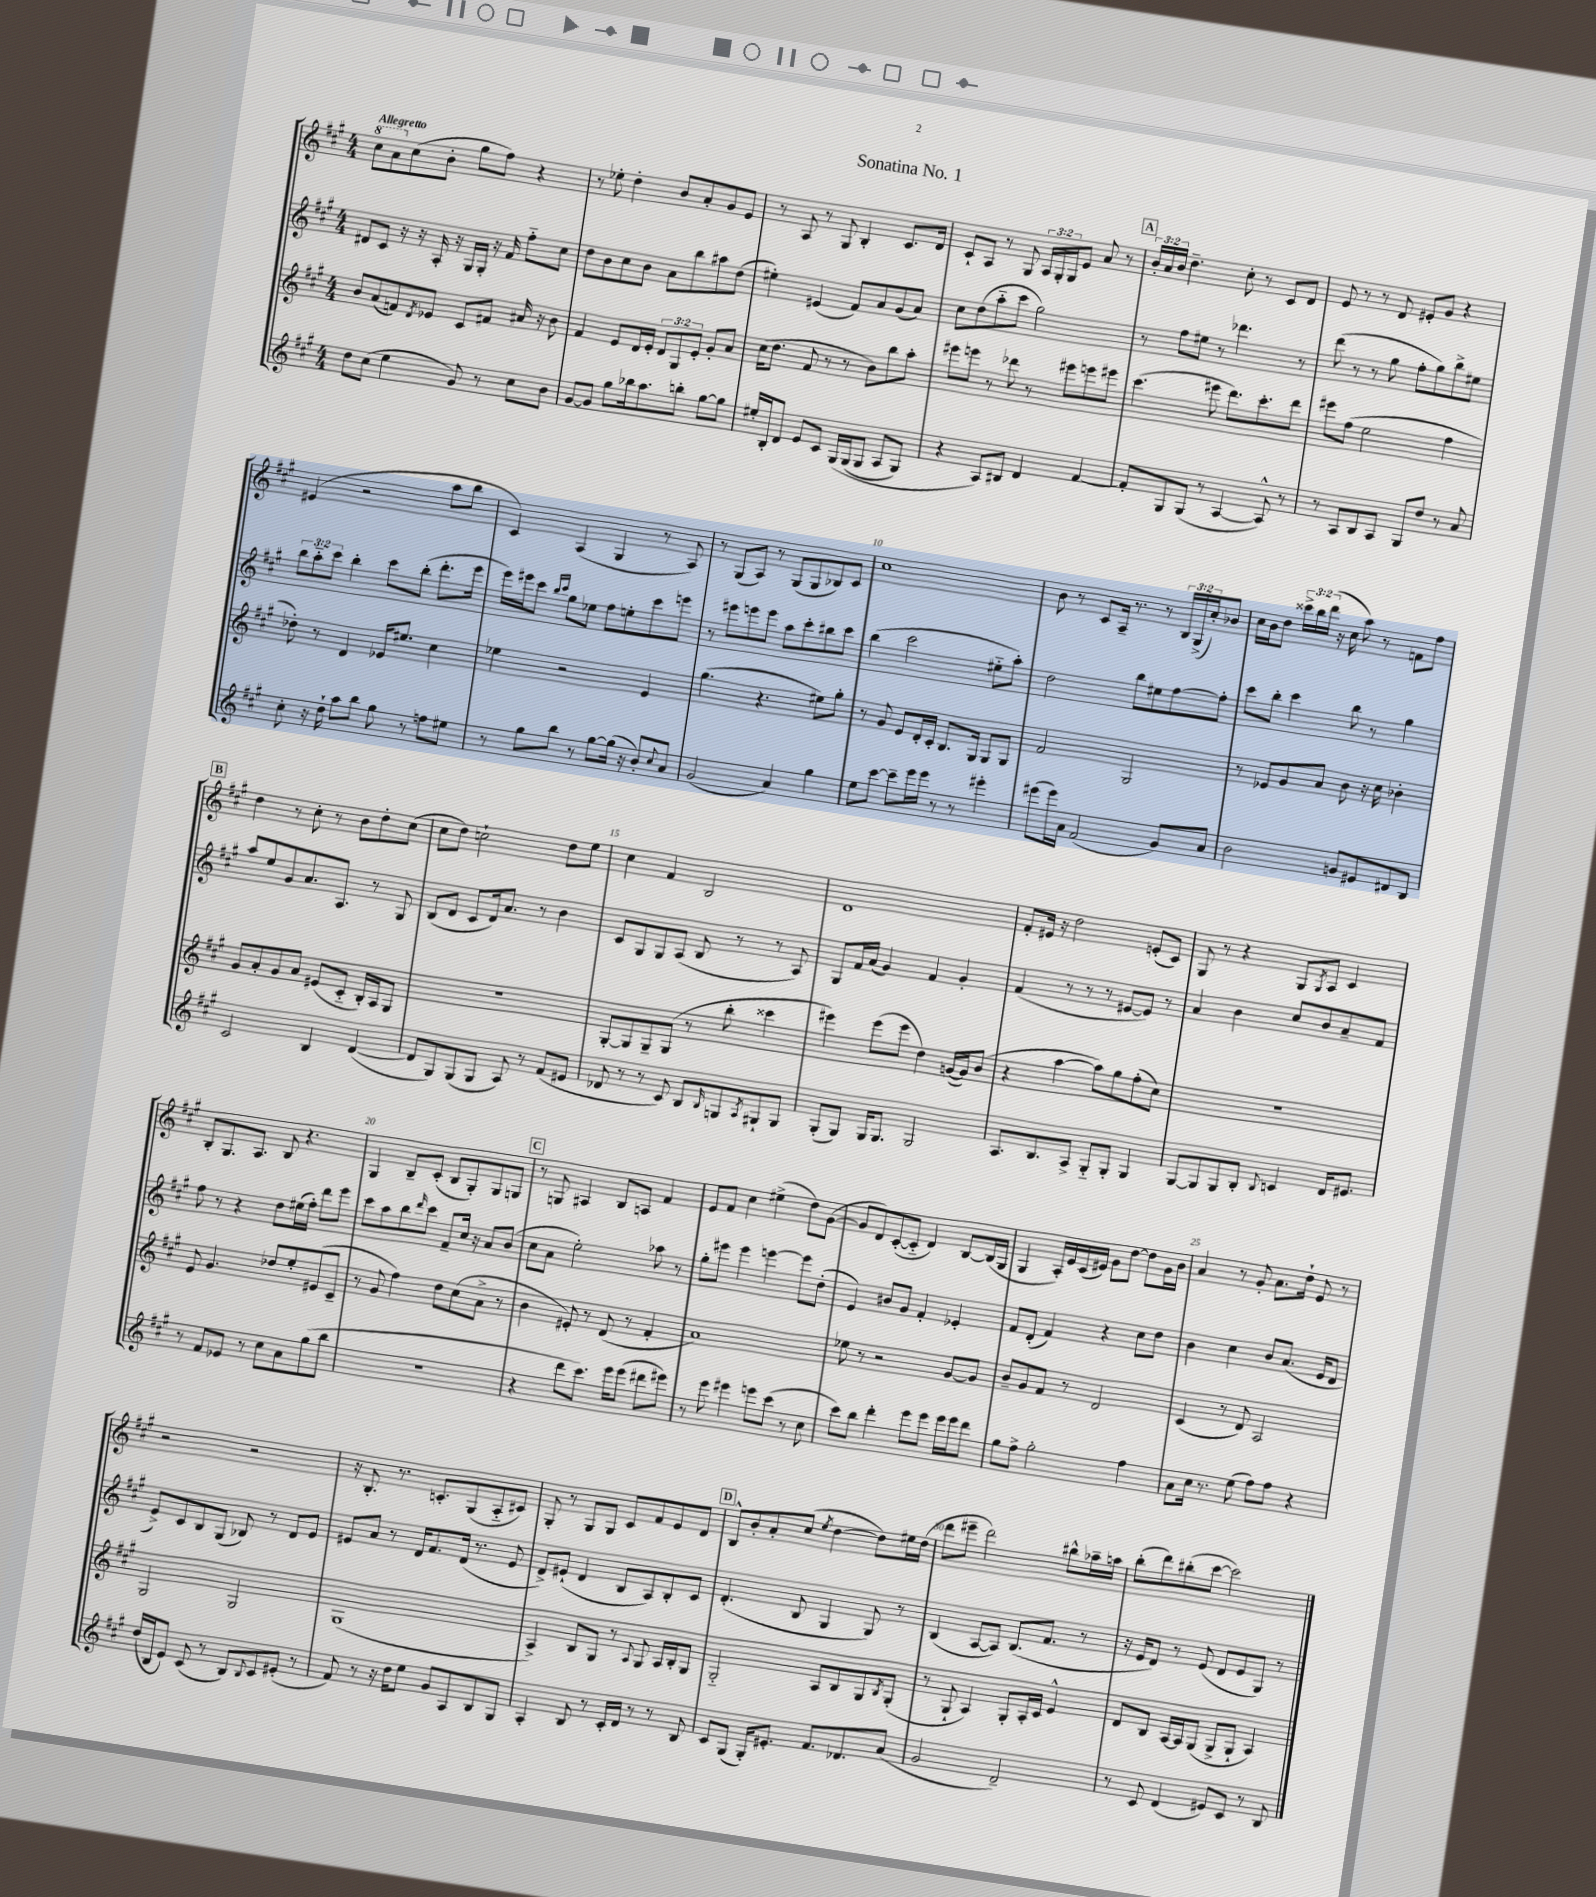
\header { title = "Sonatina No. 1" }
<<
\new StaffGroup <<
\new Staff = "s0" {
    \clef treble \key a \major \numericTimeSignature \time 4/4 \override Staff.TupletNumber.text = #tuplet-number::calc-fraction-text \tempo "Allegretto"
    \ottava #1 cis'''8 a''8 \ottava #0 cis''8( b'8-. gis''8 fis''8) r4 |
    r8 ees''8-. d''4-. b'8 a'8-. gis'8 e'8 |
    r8 a8 r8 gis8 b4-. cis'8. d'16 |
    cis'8-! a8 r8 gis8 \tuplet 3/2 { a16 gis16-. gis16 } e'8 a'8 r8 |
    \mark \markup { \box "A" } \tuplet 3/2 { b'16-. a'16 b'16 } d''4.-- cis''8-. r8 cis'8 d'8 |
    e'8 r8 r8 d'8 eis'8-. gis'8 r4 |
    eis'4( r2 a''8 b''8 |
    cis'4) a4( gis4 r8 a8) |
    r8 gis8( a8) r8 gis8( gis8 bes8) cis'8 |
    cis''1 |
    b'8 r8 cis'8 a16-- r8. r8 \tuplet 3/2 { b16 gis16->( cis''16-.) } bes'8 |
    cis''16 b'16 d''8 \tuplet 3/2 { cisis'''16-> b''16 d'''16( } r16 cis''16 a''8) r8 f'8 fis''8 |
    \mark \markup { \box "B" } d''4 r8 cis''8-. r8 b'8 d''8-. cis''8( |
    cis''8 d''8) c''2-! d''8 e''8 |
    cis''4 fis'4 b2 |
    d'1 |
    fis'8-. eis'16 r16 d''2 e'8-.( cis'8) |
    gis8 r8 r4 gis8 \acciaccatura { gis8 } a8 cis'4 |
    b8-. gis8. a8. b8 r4. |
    gis4 b8-- cis'8-.( b8 gis8-.) gis8 g8 |
    \mark \markup { \box "C" } r8 g8 ais4 b8 a8 fis'4 |
    e'8 fis'8 cis''4 eis''4->( d''8) gis'8~( |
    gis'8 d'8) cis'8~-.( cis'8-_ d'4) b8~ b16( gis16 |
    gis4 a16-.) e'16 cis'16( eis'16) gis'8 d''8~ d''8 gis'16 b'16 |
    a'4 r8 gis'8-. a'8. d''16-! e'8 r8 |
    r2 r2 |
    r16 b8.-. r8. c'8.-. gis8( a8-_ cis'8) |
    gis8-. r8 gis8 gis8 cis'8 fis'8 e'8 d'8 |
    \mark \markup { \box "D" } b8-^ b'8-. a'8-. cis''8( \acciaccatura { e''8 } d''4~ d''8) eis''16 d''16( |
    d'''8 eis'''8-- d'''2) bis''8-^ aes''16-- a''16 |
    b''8-.( d'''8) bis''8-.( cis'''8~ cis'''2) \bar "|." |
}
\new Staff = "s1" {
    \clef treble \key a \major \numericTimeSignature \time 4/4 \override Staff.TupletNumber.text = #tuplet-number::calc-fraction-text
    dis'8 cis'8 r16 r16 a16-. r16 gis16 gis16-. r16 fis'16 fis''8-_ cis''8 |
    d''8 b'8 cis''8 b'8 a'8 b''8 ais''8 d''8( |
    eis''4-.) eis'4( fis'8) a'8 gis'8( a'8) |
    cis''8 d''8( a''8-_ cis'''8 gis''2) |
    \mark \markup { \box "A" } r8 fis''8 eis''8 r8 des'''4. r8 |
    d'''8( r8 r8 gis''8 fis''8-. gis''8) b''8-> eis''8 |
    \tuplet 3/2 { b''8 a''8-_ cis'''8 } b''4-. cis'''8 b''8-.( d'''8.-. e'''16 |
    e'''16) eis'''16 cis'''8 \grace { b''16 cis'''16 } gis''8 ees''8 fis''8 e''8-. cis'''8 e'''8 |
    r8 eis'''8 e'''8 e'''8 a''8 cis'''8-. bis''8 cis'''8 |
    b''4( cis'''2 eis''8-_ a''8-.) |
    d''2 b''8 eis''8 fis''8~ fis''8-. |
    cis'''8 b''8-. cis'''4 b''8 r8 gis''4 |
    \mark \markup { \box "B" } a''8 e''8 gis'8 a'8. a8. r8 gis8 |
    b8( d'8 cis'8 d'16) a'8. r8 b'4 |
    cis'8 gis8 gis8 a8( b8 r8 r8 a8) |
    gis8 fis'16 a'16( gis'4) fis'4 gis'4-. |
    fis'4( r8 r8 r8 eis'8~ eis'8) r8 |
    a'4 b'4 cis''8 b'8 a'8-- fis'8 |
    fis''8 r8 r4 d''8 eis''16( fis''16-.) d'''8 e'''8 |
    cis'''8 a''8 b''8 \grace { d'''16 } cis'''8 fis'8-- cis''16 r16 a'8 b'8( |
    \mark \markup { \box "C" } cis''8 a'8 e''2-.) aes''8 r8 |
    gis''8-. eis'''8 eis'''4 e'''4~ e'''8 d''8-.( |
    e'4) bis'8 gis'8 fis'4-. ees'4-. |
    fis'8 d'8-.( fis'4) r4 cis''8 d''8 |
    b'4 cis''4 b'8 a'8.( e'16 d'8 |
    e'8->) cis'8 b8 gis8( bes8) r8 d'8 e'8 |
    eis'8 a'8 r8 d'16 fis'8. d'16( r8. eis'8 |
    d'8->) eis'8-!( d'4 b8 a8) b8-. cis'8 |
    \mark \markup { \box "D" } d'4.-.( b8 gis4 gis8) r8 |
    b4( a8~ a8) b8.( fis'8. r8 |
    r16 e'16 d'8) r8 e'8( d'8 e'8 gis8) r8 \bar "|." |
}
\new Staff = "s2" {
    \clef treble \key a \major \numericTimeSignature \time 4/4 \override Staff.TupletNumber.text = #tuplet-number::calc-fraction-text
    b'8 a'8( f'8) \acciaccatura { d'8 } ees'8 cis'8 fis'8 ais'16 r16 b'8 |
    fis'4 e'8 d'16 e'16-. \tuplet 3/2 { d'8 gis8 e'8-. } gis'8-. a'8 |
    cis''16( d''8. fis'8 r8 r8 b'8) b''8 a''8-. |
    eis'''8 e'''8 r8 des'''8 r8 eis'''8 e'''8 eis'''8 |
    \mark \markup { \box "A" } cis'''4.( eis'''8 d'''8.) cis'''8.-. d'''8 |
    eis'''8 fis''8( e''2 fis''4 |
    des''8-.) r8 d'4 ees'16 eis''8. cis''4 |
    ees''4 r2 e'4 |
    gis''4.( r4. eis''8) gis''8-. |
    r8 gis'8 e'8 d'16-. cis'16-. b8. gis16 gis8 gis8 |
    fis'2 gis2 |
    r8 ees'8 gis'8 a'8 b'8 r16 cis''16 bes'4-. |
    \mark \markup { \box "B" } gis'8 a'8-. gis'8 a'8 eis'8( cis'8-_ b16-.) a16 gis8 |
    R1 |
    gis8~-. gis8 gis8-- gis8( r8 b''8-. cisis'''4 |
    eis'''4) eis'''8( eis'''8 d''4) g'16~( g'16) b'8( |
    r4 a''4~ a''8) gis''8 fis''8-.( cis''8) |
    R1 |
    e'8 gis'4. des''8 e''8-. eis'8( cis'8-- |
    r8 gis'8 fis''4) d''8 cis''8( a'8-> r8 |
    \mark \markup { \box "C" } b'4 eis'8-.) r8 d'8( r8 fis'4-. |
    a'1) |
    ees''8 r8 r2 gis'8~ gis'8 |
    b'8-- gis'8 fis'8 r8 d'2 |
    cis'4( r8 d'8) a2 |
    gis2 gis2 |
    gis1( |
    a4->) b8 gis8 r8 \appoggiatura { a8 } gis8 a16 b16-. gis8 |
    \mark \markup { \box "D" } gis2-_ a8 b8 gis8 \acciaccatura { b8 } gis8-.( |
    r8 gis8-! a4) gis8-. a16-. cis'16 e'4-^ |
    d'8 b8 a16~ a16 gis8( gis8-> gis8-! a4) \bar "|." |
}
\new Staff = "s3" {
    \clef treble \key a \major \numericTimeSignature \time 4/4
    d''8 cis''8( e''4 gis'8) r8 cis''8 b'8 |
    gis'8~ gis'8 gis''8 bes''16 a''8. b''8-. gis''8~ gis''8 |
    eis''16-. b16-. d'8 e'8 cis'8 gis16\( gis16( gis8 a8 gis8) |
    r4 a8\) bis8 d'4 fis'4~ |
    \mark \markup { \box "A" } fis'8-. gis8 gis8( r8 a4~ a8-^) r8 |
    r8 a8 b8 a8 gis8 d''8 r8 a'8 |
    cis''8-. r16 d''16-! a''8 b''8 gis''8 r8 f''8 eis''8 |
    r8 gis''8 b''8 r8 gis''8~ gis''16( r16 b'8-.) \appoggiatura { cis''8 } a'8 |
    gis'2( a'4) gis''4 |
    e''8 cis'''8~ cis'''8-- e'''16 e'''16 r8 r8 eis'''4-. |
    eis'''8( eis'''16) a'16 fis'2( gis'8) a'8 |
    b'2 g'8 eis'8 dis'8 b8 |
    \mark \markup { \box "B" } cis'2 b4 d'4~( |
    d'8 gis8) gis8( gis8 a8) r8 fis'8( eis'8 |
    des'8 r8 r8 cis'8) b8 \grace { b16 } g8 \acciaccatura { a8 } gis8-! gis8 |
    gis8-.( gis8) gis16 gis8. gis2 |
    a8. b8. a8-> gis8-_ gis8-. gis4 |
    gis8~ gis8 gis8 b8-. \appoggiatura { b8 } c'4 d'16 eis'8. |
    r8 fis'8 ees'8 r8 cis''8 a'8 gis''8( b''8 |
    R1 |
    \mark \markup { \box "C" } r4 d'''8 cis'''8.) e'''16 e'''8( dis'''8 eis'''8) |
    r8 e'''8 eis'''4 e'''8 cis'''8( r8 cis''8 |
    cis'''8) b''8 d'''4-. e'''8 e'''8 e'''16 e'''16 d'''8 |
    gis''8 fis''8-> gis''2-. fis''4 |
    a'8 cis''16 r8. e''8( fis''8) fis''8 r4 |
    d''16( b16 e'8) cis'8( r8 b8) \appoggiatura { b8 } cis'8 eis'8-.( r8 |
    fis'8) r8 r16 d''16 e''8 gis'8 a8 b8 gis8 |
    a4-. b8 r8 cis'16-. d'16 r8 r8 b8 |
    \mark \markup { \box "D" } cis'8 gis8( gis16-.) eis'8.-. fis'8. des'8. a'8( |
    gis'2 d'2--) |
    r8 cis'8 d'4( eis'8) cis'8 r8 b8 \bar "|." |
}
>>
>>
\layout { \context { \Score \override BarNumber.break-visibility = ##(#f #t #t) barNumberVisibility = #(every-nth-bar-number-visible 5) } }
